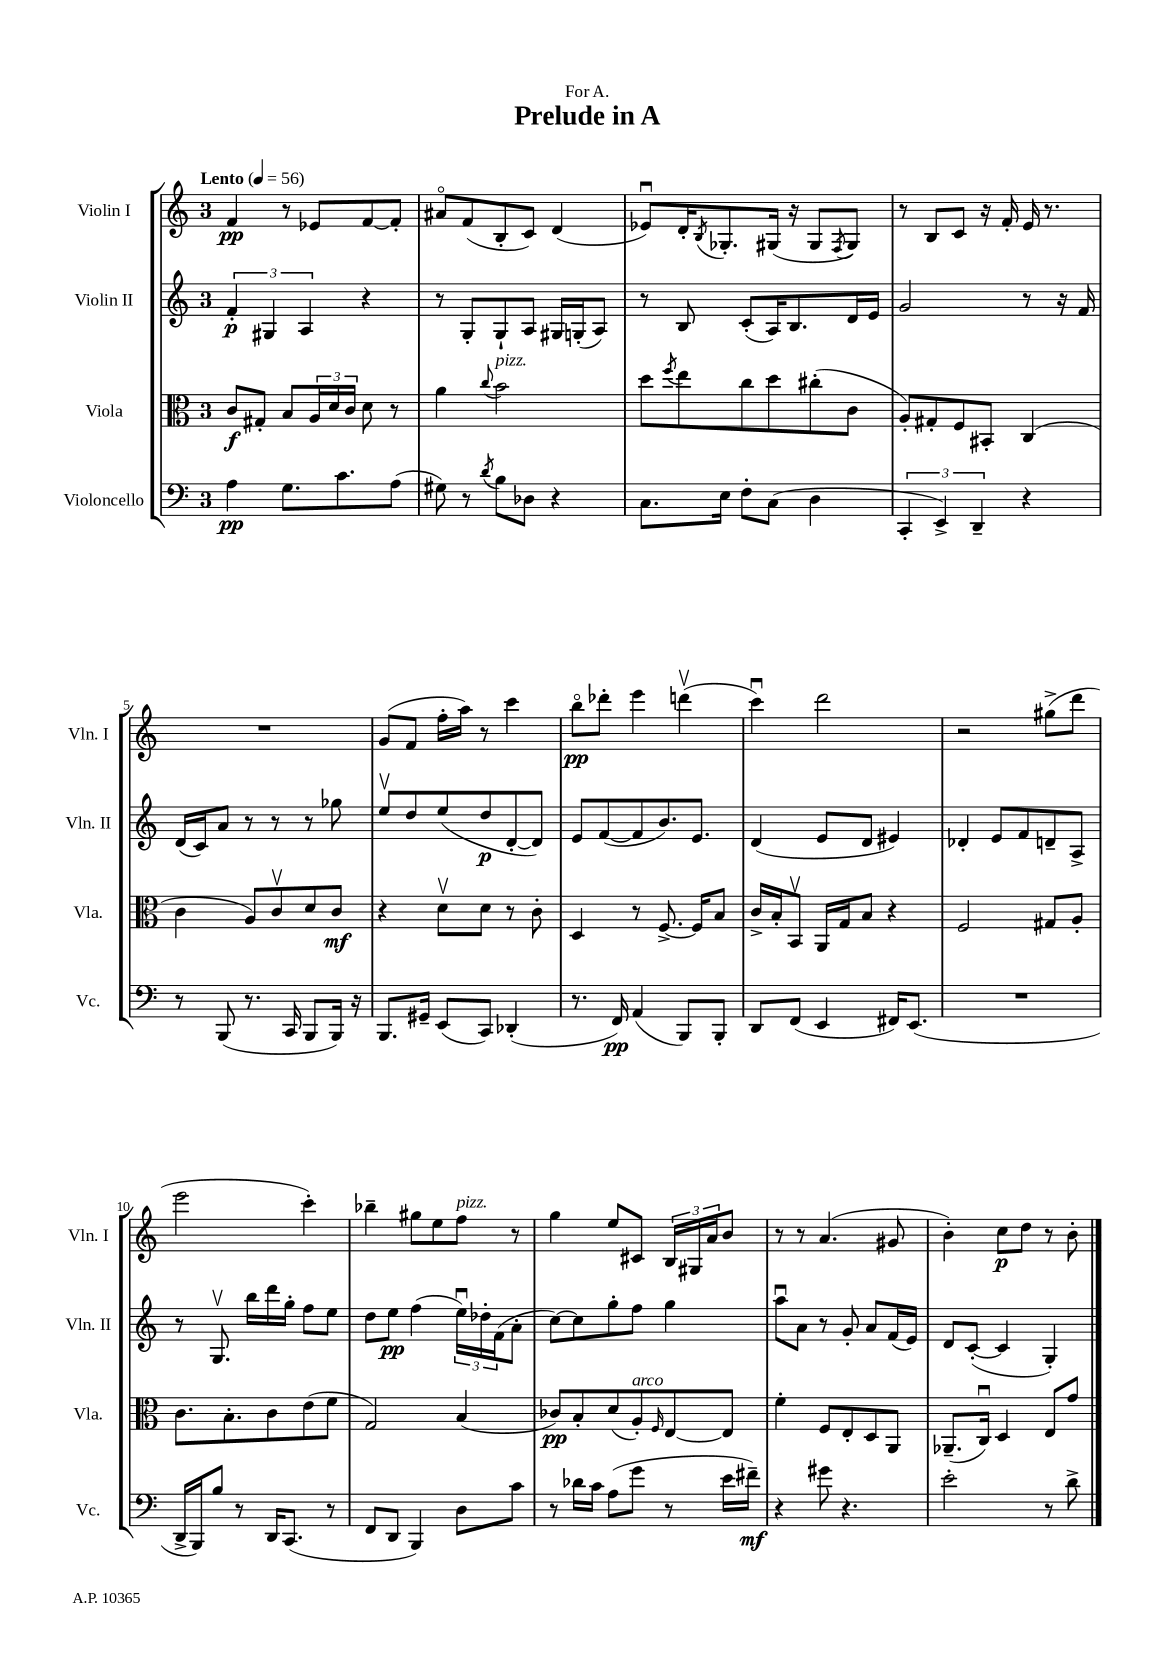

**kern	**dynam	**kern	**dynam	**kern	**dynam	**kern	**dynam
*part4	*part4	*part3	*part3	*part2	*part2	*part1	*part1
*staff4	*staff4	*staff3	*staff3	*staff2	*staff2	*staff1	*staff1
*I"Violoncello	*	*I"Viola	*	*I"Violin II	*	*I"Violin I	*
*I'Vc.	*	*I'Vla.	*	*I'Vln. II	*	*I'Vln. I	*
*clefF4	*	*clefC3	*	*clefG2	*	*clefG2	*
*k[]	*	*k[]	*	*k[]	*	*k[]	*
*M3/4	*	*M3/4	*	*M3/4	*	*M3/4	*
*MM56	*	*MM56	*	*MM56	*	*MM56	*
=1	=1	=1	=1	=1	=1	=1	=1
!	!	!	!	!	!	!LO:TX:a:B:t=Lento	!
4A\	pp	8c/L	f	6f'/	p	4f/	pp
.	.	8G#X'/J	.	.	.	.	.
.	.	.	.	6G#X/	.	.	.
8.G\L	.	8B/L	.	.	.	8r	.
.	.	.	.	6A/	.	.	.
.	.	24A/L	.	.	.	8e-X/L	.
.	.	24d/	.	.	.	.	.
8.c\	.	.	.	.	.	.	.
.	.	24c/JJ	.	.	.	.	.
.	.	8d\	.	4r	.	[8f/	.
(8A\J	.	8r	.	.	.	8f'/J]	.
=2	=2	=2	=2	=2	=2	=2	=2
8G#X\)	.	4a\	.	8r	.	8a#X/L	.
8r	.	.	.	8G'/L	.	(8f/	.
8qd/	.	8qqcc/	.	.	.	.	.
!	!	!LO:TX:a:i:t=pizz.	!	!	!	!	!
8B\L	.	2b\	.	8G`/	.	8B'/	.
8D-X\J	.	.	.	8A/J	.	8c/J)	.
4r	.	.	.	16G#X/LL	.	(4d/	.
.	.	.	.	(16Gn'/J	.	.	.
.	.	.	.	8A/J)	.	.	.
=3	=3	=3	=3	=3	=3	=3	=3
8.C\L	.	8dd\L	.	8r	.	8e-Xu/L)	.
.	.	8qff/	.	.	.	.	.
.	.	8ee\	.	8B/	.	16d'/K	.
.	.	.	.	.	.	8qB/	.
16E\Jk	.	.	.	.	.	8.G-X'/	.
8F'\L	.	8cc\	.	(8c'/L	.	.	.
(8C\J	.	8dd\	.	16A/K)	.	(16G#X/Jk	.
.	.	.	.	8.B/	.	16r	.
4D\	.	(8cc#X'\	.	.	.	8G#/L	.
.	.	.	.	.	.	8qF/	.
.	.	8c\J	.	16d/L	.	8G#/J)	.
.	.	.	.	16e/JJ	.	.	.
=4	=4	=4	=4	=4	=4	=4	=4
6CC'/	.	8A'/L)	.	2g/	.	8r	.
.	.	8G#X'/	.	.	.	8B/L	.
6EE^/)	.	.	.	.	.	.	.
.	.	8F/	.	.	.	8c/J	.
6DD~/	.	.	.	.	.	.	.
.	.	8BB#X'/J	.	.	.	16r	.
.	.	.	.	.	.	16f'/	.
4r	.	(4C/	.	8r	.	16e/	.
.	.	.	.	.	.	8.r	.
.	.	.	.	16r	.	.	.
.	.	.	.	16f/	.	.	.
!!LO:LB:g=z
=5	=5	=5	=5	=5	=5	=5	=5
8r	.	4c\	.	(16d/LL	.	2.r	.
.	.	.	.	16c/J)	.	.	.
(8BBB/	.	.	.	8a/J	.	.	.
8.r	.	8A/L)	.	8r	.	.	.
.	.	8cv/	.	8r	.	.	.
16CC/	.	.	.	.	.	.	.
8BBB/L	.	8d/	.	8r	.	.	.
16BBB/Jk)	.	8c/J	mf	8gg-X\	.	.	.
16r	.	.	.	.	.	.	.
=6	=6	=6	=6	=6	=6	=6	=6
8.BBB/L	.	4r	.	8eev/L	.	(8g/L	.
.	.	.	.	8dd/	.	8f/J	.
16GG#X~/Jk	.	.	.	.	.	.	.
(8EE/L	.	8dv\L	.	(8ee/	.	16ff'\LL	.
.	.	.	.	.	.	16aa\JJ)	.
8CC/J)	.	8d\J	.	8dd/	p	8r	.
(4DD-X'/	.	8r	.	[8d'/	.	4ccc\	.
.	.	8c'\	.	8d/J])	.	.	.
=7	=7	=7	=7	=7	=7	=7	=7
8.r	.	4D/	.	8e/L	.	8bb\L	pp
.	.	.	.	([8f/	.	8ddd-X'\J	.
16FF/)	pp	.	.	.	.	.	.
(4AA/	.	8r	.	8f/]	.	4eee\	.
.	.	[8.F^/	.	8.b/)	.	.	.
8BBB/L)	.	.	.	.	.	(4dddnv\	.
.	.	16F/KL]	.	8.e/J	.	.	.
8BBB'/J	.	8B/J	.	.	.	.	.
=8	=8	=8	=8	=8	=8	=8	=8
8DD/L	.	16c^/LL	.	(4d/	.	4cccu\)	.
.	.	16B'/J	.	.	.	.	.
(8FF/J	.	8BBv/J	.	.	.	.	.
4EE/	.	16AA/LL	.	8e/L	.	2ddd\	.
.	.	16G/J	.	.	.	.	.
.	.	8B/J	.	8d/J	.	.	.
16FF#X/KL)	.	4r	.	4e#X/)	.	.	.
(8.EE/J	.	.	.	.	.	.	.
=9	=9	=9	=9	=9	=9	=9	=9
2.r	.	2F/	.	4d-X'/	.	2r	.
.	.	.	.	8e/L	.	.	.
.	.	.	.	8f/	.	.	.
.	.	8G#X/L	.	8dn~/	.	(8gg#X^\L	.
.	.	8A'/J	.	8A^/J	.	8ddd\J	.
!!LO:LB:g=z
=10	=10	=10	=10	=10	=10	=10	=10
16DD^/LL	.	8.c\L	.	8r	.	2eee\	.
16BBB/J)	.	.	.	.	.	.	.
8B/J	.	.	.	8.Gv/	.	.	.
.	.	8.B'\	.	.	.	.	.
8r	.	.	.	.	.	.	.
.	.	.	.	16bb\LL	.	.	.
16DD/KL	.	8c\	.	16ddd\	.	.	.
(8.CC/J	.	.	.	16gg'\JJ	.	.	.
.	.	(8e\	.	8ff\L	.	4ccc'\)	.
8r	.	8f\J	.	8ee\J	.	.	.
=11	=11	=11	=11	=11	=11	=11	=11
8FF/L	.	2G/)	.	8dd\L	.	4bb-X~\	.
8DD/J	.	.	.	8ee\J	pp	.	.
4BBB/)	.	.	.	(4ff\	.	8gg#X\L	.
.	.	.	.	.	.	8ee\	.
!	!	!	!	!	!	!LO:TX:a:i:t=pizz.	!
8D\L	.	(4B/	.	24eeu\LL)	.	8ff\J	.
.	.	.	.	24dd-X'\	.	.	.
.	.	.	.	(24f\J	.	.	.
8c\J	.	.	.	8a'\J	.	8r	.
=12	=12	=12	=12	=12	=12	=12	=12
8r	.	8c-X/L)	pp	[8cc\L)	.	4gg\	.
16d-X\LL	.	8B'/	.	8cc\]	.	.	.
16c\JJ	.	.	.	.	.	.	.
(8A\L	.	(8d/	.	8gg'\	.	8ee/L	.
!	!	!LO:TX:a:i:t=arco	!	!	!	!	!
8g\J	.	8A'/)	.	8ff\J	.	8c#X/J	.
.	.	16qqF/	.	.	.	.	.
8r	.	[8E/	.	4gg\	.	24B/LL	.
.	.	.	.	.	.	24G#X/	.
.	.	.	.	.	.	24a/J	.
16e\LL	.	8E/J]	.	.	.	8b/J	.
16f#X~\JJ)	mf	.	.	.	.	.	.
=13	=13	=13	=13	=13	=13	=13	=13
4r	.	4f'\	.	8aau\L	.	8r	.
.	.	.	.	8a\J	.	8r	.
8g#X\	.	8F/L	.	8r	.	(4.a/	.
4.r	.	8E'/	.	8g'/	.	.	.
.	.	8D/	.	8a/L	.	.	.
.	.	8AA/J	.	(16f/L	.	8g#X/	.
.	.	.	.	16e/JJ)	.	.	.
=14	=14	=14	=14	=14	=14	=14	=14
2e'\	.	(8.AA-X~/L	.	8d/L	.	4b'\)	.
.	.	.	.	([8c'/J	.	.	.
.	.	16Cu/Jk)	.	.	.	.	.
.	.	4D/	.	4c/]	.	8cc\L	p
.	.	.	.	.	.	8dd\J	.
8r	.	8E/L	.	4G'/)	.	8r	.
8d^\	.	8g/J	.	.	.	8b'\	.
==	==	==	==	==	==	==	==
*-	*-	*-	*-	*-	*-	*-	*-
